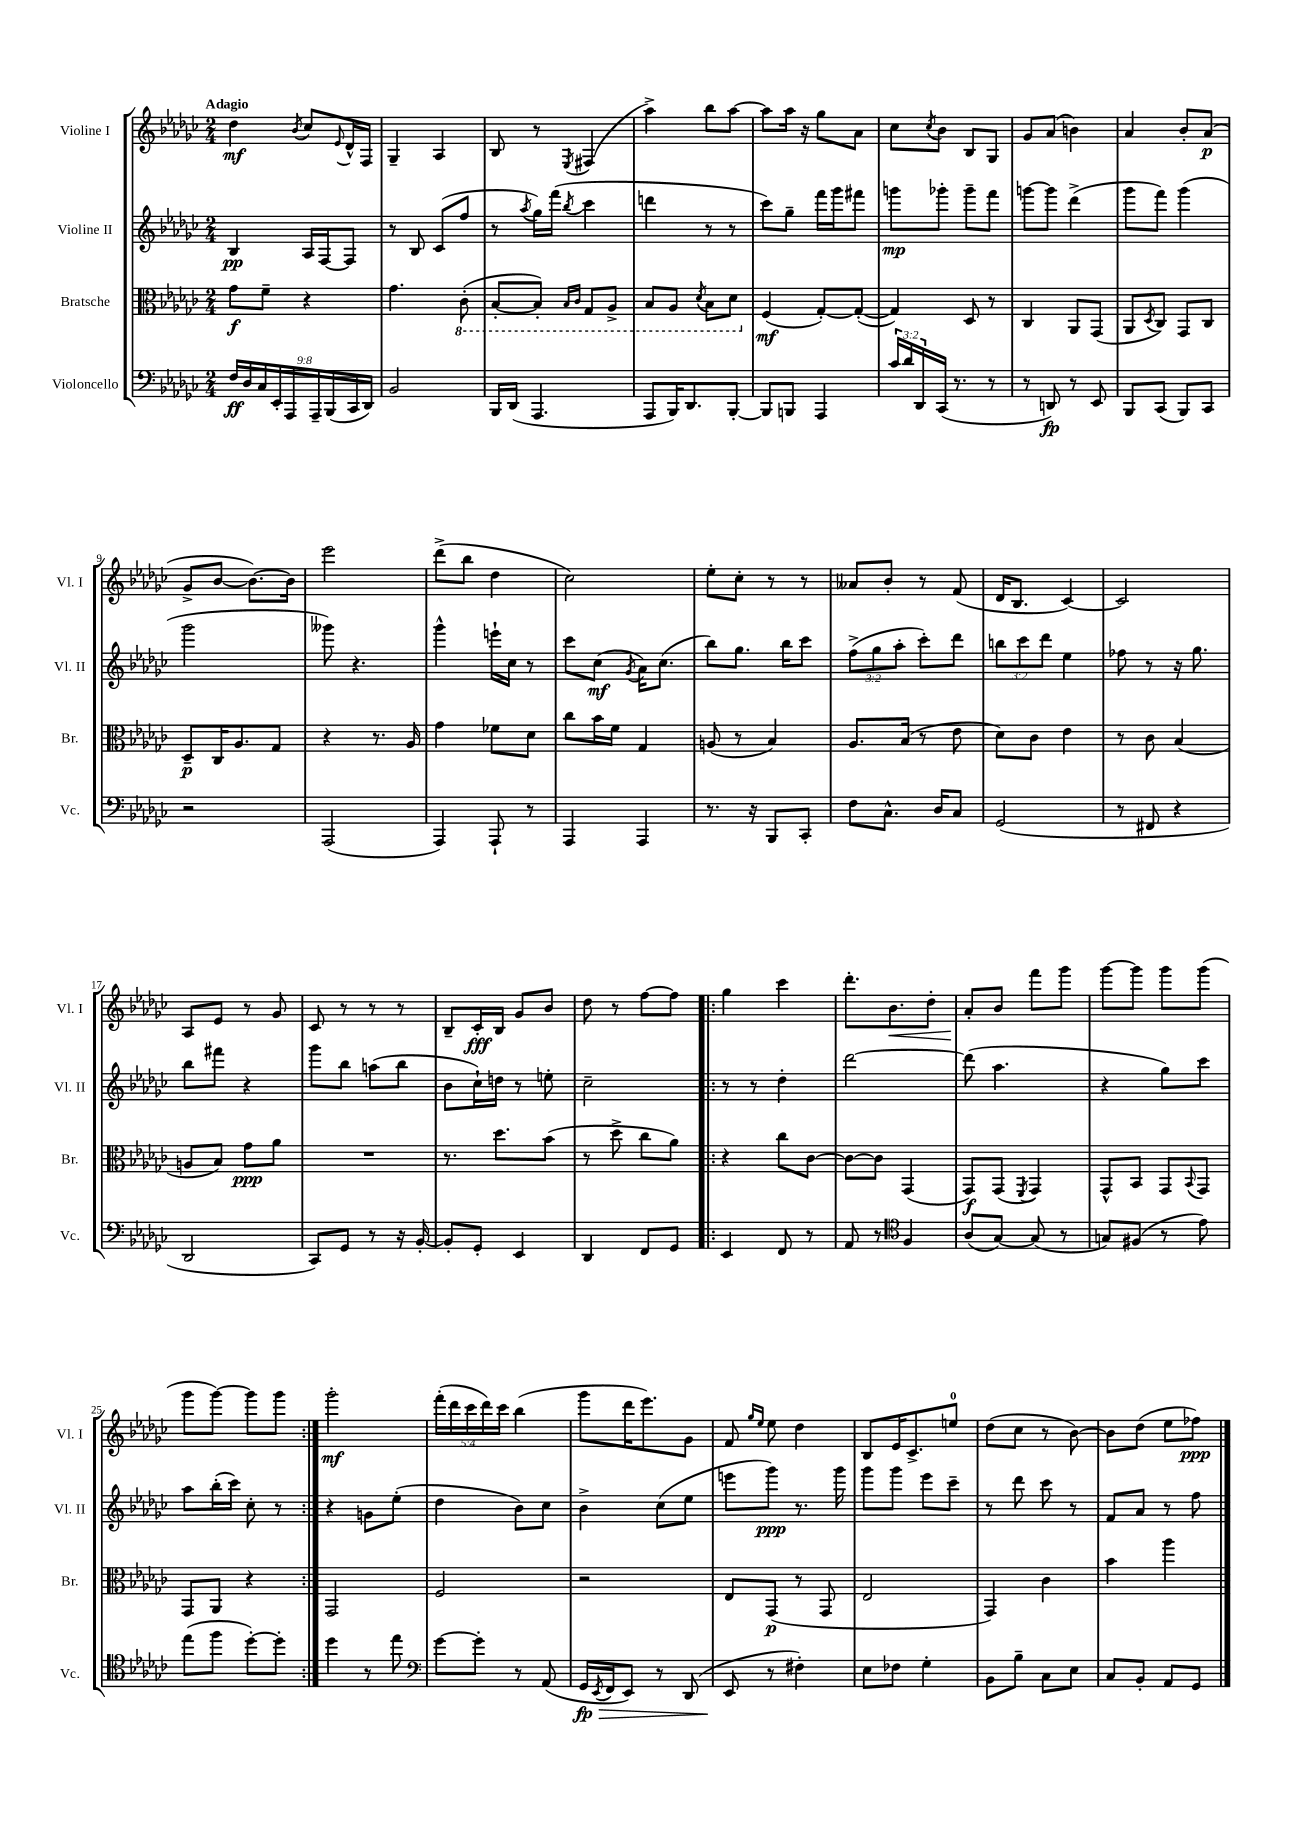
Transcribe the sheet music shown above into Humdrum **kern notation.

**kern	**dynam	**kern	**dynam	**kern	**dynam	**kern	**dynam
*part4	*part4	*part3	*part3	*part2	*part2	*part1	*part1
*staff4	*staff4	*staff3	*staff3	*staff2	*staff2	*staff1	*staff1
*I"Violoncello	*	*I"Bratsche	*	*I"Violine II	*	*I"Violine I	*
*I'Vc.	*	*I'Br.	*	*I'Vl. II	*	*I'Vl. I	*
*clefF4	*	*clefC3	*	*clefG2	*	*clefG2	*
*k[b-e-a-d-g-c-]	*	*k[b-e-a-d-g-c-]	*	*k[b-e-a-d-g-c-]	*	*k[b-e-a-d-g-c-]	*
*M2/4	*	*M2/4	*	*M2/4	*	*M2/4	*
=1	=1	=1	=1	=1	=1	=1	=1
!	!	!	!	!	!	!LO:TX:a:B:t=Adagio	!
18F/LL	ff	8g-\L	f	4B-/	pp	4dd-\	mf
18D-/	.	.	.	.	.	.	.
18C-/	.	.	.	.	.	.	.
.	.	8f~\J	.	.	.	.	.
18EE-'/	.	.	.	.	.	.	.
18AAA-/	.	.	.	.	.	.	.
.	.	.	.	.	.	8qb-/	.
.	.	4r	.	16A-/LL	.	8cc-/L	.
18AAA-~/	.	.	.	.	.	.	.
.	.	.	.	[16F/J	.	.	.
(18BBB-/	.	.	.	.	.	.	.
.	.	.	.	.	.	8qqe-/	.
.	.	.	.	8F/J]	.	16d-^^/L	.
18CC-/	.	.	.	.	.	.	.
.	.	.	.	.	.	16F/JJ	.
18DD-/JJ)	.	.	.	.	.	.	.
=2	=2	=2	=2	=2	=2	=2	=2
2BB-/	.	4.g-\	.	8r	.	4G-~/	.
.	.	.	.	8B-/	.	.	.
.	.	.	.	(8c-/L	.	4A-/	.
*	*	*8ba	*	*	*	*	*
.	.	(8C-'\	.	8ff/J	.	.	.
=3	=3	=3	=3	=3	=3	=3	=3
16BBB-/LL	.	[8BB-'/L	.	8r	.	8B-/	.
(16DD-/JJ	.	.	.	.	.	.	.
.	.	.	.	8qaa-/	.	.	.
4.AAA-/	.	8BB-'/J])	.	16gg-\LL)	.	8r	.
.	.	.	.	(16fff\JJ	.	.	.
.	.	16qqBB-/LL	.	.	.	.	.
.	.	16qqC-/JJ	.	8qbb-/	.	8qE-/	.
.	.	8GG-/L	.	4ccc-\	.	(4F#X/	.
.	.	8AA-^/J	.	.	.	.	.
=4	=4	=4	=4	=4	=4	=4	=4
8AAA-/L	.	8BB-/L	.	4dddn\	.	4aa-^\)	.
16BBB-/K)	.	8AA-/J	.	.	.	.	.
8.DD-/	.	.	.	.	.	.	.
.	.	8qD-/	.	.	.	.	.
.	.	8BB-\L	.	8r	.	8bb-\L	.
[8BBB-'/J	.	8D-\J	.	8r	.	[8aa-\J	.
=5	=5	=5	=5	=5	=5	=5	=5
*	*	*X8ba	*	*	*	*	*
8BBB-/L]	.	(4F/	mf	8ccc-\L)	.	8aa-\L]	.
8BBBn/J	.	.	.	8gg-~\J	.	16aa-\Jk	.
.	.	.	.	.	.	16r	.
4AAA-/	.	[8G-'/L)	.	16fff\LL	.	8gg-\L	.
.	.	.	.	16ggg-\J	.	.	.
.	.	(8G-'/J_	.	8fff#X\J	.	8a-\J	.
=6	=6	=6	=6	=6	=6	=6	=6
24c-/LL	.	4G-/])	.	8gggn\L	mp	8cc-\L	.
24d-/	.	.	.	.	.	.	.
24DD-/	.	.	.	.	.	.	.
.	.	.	.	.	.	8qcc-/	.
(16CC-/JJ	.	.	.	8ggg-X'\J	.	8b-\J	.
8.r	.	.	.	.	.	.	.
.	.	8D-/	.	8ggg-~\L	.	8B-/L	.
8r	.	8r	.	8fff\J	.	8G-/J	.
=7	=7	=7	=7	=7	=7	=7	=7
8r	.	4C-/	.	[8gggn\L	.	8g-/L	.
8DDn/)	fp	.	.	8ggg\J]	.	(8a-/J	.
8r	.	8AA-/L	.	(4ddd-^\	.	4bn\)	.
8EE-/	.	(8GG-/J	.	.	.	.	.
=8	=8	=8	=8	=8	=8	=8	=8
8BBB-/L	.	8AA-/L	.	8ggg-\L	.	4a-/	.
.	.	8qD-/	.	.	.	.	.
(8CC-/J	.	8C-/J)	.	8fff\J)	.	.	.
8BBB-/L)	.	8GG-/L	.	(4ggg-\	.	8b-'/L	.
8CC-/J	.	8C-/J	.	.	.	(8a-/J	p
!!LO:LB:g=z
=9	=9	=9	=9	=9	=9	=9	=9
2r	.	8D-~/L	p	2ggg-\	.	8g-^/L	.
.	.	16C-/K	.	.	.	[8b-/J	.
.	.	8.A-/	.	.	.	.	.
.	.	.	.	.	.	8.b-\L_)	.
.	.	8G-/J	.	.	.	.	.
.	.	.	.	.	.	16b-\Jk]	.
=10	=10	=10	=10	=10	=10	=10	=10
(2AAA-/	.	4r	.	8ggg--X\)	.	2eee-\	.
.	.	.	.	4.r	.	.	.
.	.	8.r	.	.	.	.	.
.	.	16A-/	.	.	.	.	.
=11	=11	=11	=11	=11	=11	=11	=11
4AAA-/)	.	4g-\	.	4ggg-^^\	.	(8ddd-^\L	.
.	.	.	.	.	.	8bb-\J	.
8AAA-`/	.	8f-X\L	.	16eeen`\LL	.	4dd-\	.
.	.	.	.	16cc-\JJ	.	.	.
8r	.	8d-\J	.	8r	.	.	.
=12	=12	=12	=12	=12	=12	=12	=12
4AAA-/	.	8cc-\L	.	8ccc-\L	.	2cc-\)	.
.	.	16b-\L	.	(8cc-\J	mf	.	.
.	.	16f\JJ	.	.	.	.	.
.	.	.	.	8qg-/	.	.	.
4AAA-/	.	4G-/	.	16a-\KL)	.	.	.
.	.	.	.	(8.cc-\J	.	.	.
=13	=13	=13	=13	=13	=13	=13	=13
8.r	.	(8An/	.	8bb-\L)	.	8ee-'\L	.
.	.	8r	.	8.gg-\J	.	8cc-'\J	.
16r	.	.	.	.	.	.	.
8BBB-/L	.	4B-/)	.	.	.	8r	.
.	.	.	.	16bb-\KL	.	.	.
8CC-'/J	.	.	.	8ccc-\J	.	8r	.
=14	=14	=14	=14	=14	=14	=14	=14
8F\L	.	8.A-/L	.	(12ff^\L	.	8a--X/L	.
.	.	.	.	12gg-\	.	.	.
8.C-^^\J	.	.	.	.	.	8b-'/J	.
.	.	.	.	12aa-'\J	.	.	.
.	.	(16B-/Jk	.	.	.	.	.
.	.	8r	.	8ccc-'\L)	.	8r	.
16D-/KL	.	.	.	.	.	.	.
8C-/J	.	8e-\	.	8ddd-\J	.	(8f/	.
=15	=15	=15	=15	=15	=15	=15	=15
(2GG-/	.	8d-\L)	.	12bbn\L	.	16d-/KL	.
.	.	.	.	.	.	8.B-/J	.
.	.	.	.	12ccc-\	.	.	.
.	.	8c-\J	.	.	.	.	.
.	.	.	.	12ddd-\J	.	.	.
.	.	4e-\	.	4ee-\	.	[4c-/)	.
=16	=16	=16	=16	=16	=16	=16	=16
8r	.	8r	.	8ff-X\	.	2c-/]	.
8FF#X/	.	8c-\	.	8r	.	.	.
4r	.	(4B-/	.	16r	.	.	.
.	.	.	.	8.gg-\	.	.	.
!!LO:LB:g=z
=17	=17	=17	=17	=17	=17	=17	=17
2DD-/	.	8An/L	.	8bb-\L	.	8A-/L	.
.	.	8B-/J)	.	8fff#X\J	.	8e-/J	.
.	.	8g-\L	ppp	4r	.	8r	.
.	.	8a-\J	.	.	.	8g-/	.
=18	=18	=18	=18	=18	=18	=18	=18
8CC-/L)	.	2r	.	8ggg-\L	.	8c-/	.
8GG-/J	.	.	.	8bb-\J	.	8r	.
8r	.	.	.	(8aan\L	.	8r	.
16r	.	.	.	8bb-\J	.	8r	.
[16BB-'/	.	.	.	.	.	.	.
=19	=19	=19	=19	=19	=19	=19	=19
8BB-'/L]	.	8.r	.	8b-\L	.	8B-~/L	.
8GG-'/J	.	.	.	16cc-`\L)	.	16c-'/L	fff
.	.	8.dd-\L	.	16ddn\JJ	.	16B-/JJ	.
4EE-/	.	.	.	8r	.	8g-/L	.
.	.	(8b-\J	.	8een'\	.	8b-/J	.
=20	=20	=20	=20	=20	=20	=20	=20
4DD-/	.	8r	.	2cc-~\	.	8dd-\	.
.	.	8dd-^\	.	.	.	8r	.
8FF/L	.	8cc-\L	.	.	.	[8ff\L	.
8GG-/J	.	8a-\J)	.	.	.	8ff\J]	.
=21!|:	=21!|:	=21!|:	=21!|:	=21!|:	=21!|:	=21!|:	=21!|:
4EE-/	.	4r	.	8r	.	4gg-\	.
.	.	.	.	8r	.	.	.
8FF/	.	8cc-\L	.	4dd-'\	.	4ccc-\	.
8r	.	[8c-\J	.	.	.	.	.
=22	=22	=22	=22	=22	=22	=22	=22
8AA-/	.	8c-\L_	.	[2ddd-\	.	8.ddd-'\L	.
8r	.	8c-\J]	.	.	.	.	.
!	!	!	!	!	!	!	!LO:HP:b
.	.	.	.	.	.	8.b-\	<
*clefC4	*	*	*	*	*	*	*
4F/	.	(4GG-/	.	.	.	.	.
.	.	.	.	.	.	8dd-'\J	.
=23	=23	=23	=23	=23	=23	=23	=23
(8A-/L	.	8GG-/L)	f	(8ddd-\]	.	8a-'/L	.
[8G-/J)	.	(8GG-/J	.	4.aa-\	.	8b-/J	[
.	.	8qFF/	.	.	.	.	.
(8G-/]	.	4GG-/)	.	.	.	8fff\L	.
8r	.	.	.	.	.	8ggg-\J	.
=24	=24	=24	=24	=24	=24	=24	=24
8Gn/L)	.	8GG-^^/L	.	4r	.	[8ggg-\L	.
(8F#X/J	.	8BB-/J	.	.	.	8ggg-\J]	.
8r	.	8GG-/L	.	8gg-\L)	.	8ggg-\L	.
.	.	8qqBB-/	.	.	.	.	.
8e-\)	.	8GG-/J	.	8ccc-\J	.	(8ggg-\J	.
!!LO:LB:g=z
=25	=25	=25	=25	=25	=25	=25	=25
(8ee-\L	.	8GG-/L	.	8aa-\L	.	8ggg-\L	.
8ff\J	.	8AA-/J	.	(16bb-'\L	.	[8ggg-\J)	.
.	.	.	.	16ccc-\JJ)	.	.	.
[8dd-'\L)	.	4r	.	8cc-'\	.	8ggg-\L]	.
8dd-'\J]	.	.	.	8r	.	8ggg-\J	.
=26:|!	=26:|!	=26:|!	=26:|!	=26:|!	=26:|!	=26:|!	=26:|!
4dd-\	.	2GG-/	.	4r	.	2ggg-'\	mf
8r	.	.	.	8gn\L	.	.	.
8ee-\	.	.	.	(8ee-'\J	.	.	.
=27	=27	=27	=27	=27	=27	=27	=27
*clefF4	*	*	*	*	*	*	*
[8g-\L	.	2F/	.	4dd-\	.	(20fff'\LL	.
.	.	.	.	.	.	20ddd-\	.
.	.	.	.	.	.	20ccc-\	.
8g-'\J]	.	.	.	.	.	.	.
.	.	.	.	.	.	20ddd-\)	.
.	.	.	.	.	.	20ccc-\JJ	.
8r	.	.	.	8b-\L)	.	(4bb-\	.
(8AA-/	.	.	.	8cc-\J	.	.	.
=28	=28	=28	=28	=28	=28	=28	=28
!	!LO:HP:b	!	!	!	!	!	!
16GG-/LL	> fp	2r	.	4b-^\	.	8ggg-\L	.
8qEE-/	.	.	.	.	.	.	.
16FF/J	.	.	.	.	.	.	.
8EE-/J)	.	.	.	.	.	16ddd-\K	.
.	.	.	.	.	.	8.eee-\)	.
8r	.	.	.	(8cc-\L	.	.	.
(8DD-/	.	.	.	8ee-\J	.	8g-\J	.
=29	=29	=29	=29	=29	=29	=29	=29
8EE-/	.	8E-/L	.	8eeen\L	.	8f/	.
.	.	.	.	.	.	16qqgg-/LL	.
.	.	.	.	.	.	16qqee-/JJ	.
8r	]	(8GG-/J	p	8ggg-\J)	ppp	8ee-\	.
4F#X'\)	.	8r	.	8.r	.	4dd-\	.
.	.	8GG-/	.	.	.	.	.
.	.	.	.	16ggg-\	.	.	.
=30	=30	=30	=30	=30	=30	=30	=30
8E-\L	.	2E-/	.	8ggg-\L	.	8B-/L	.
8F-X\J	.	.	.	8ggg-\J	.	16e-/K	.
.	.	.	.	.	.	8.c-^/	.
4G-'\	.	.	.	8eee-\L	.	.	.
.	.	.	.	8ccc-~\J	.	8een/J	.
=31	=31	=31	=31	=31	=31	=31	=31
8BB-\L	.	4GG-/)	.	8r	.	(8dd-\L	.
8B-~\J	.	.	.	8ddd-\	.	8cc-\J	.
8C-\L	.	4c-\	.	8ccc-\	.	8r	.
8E-\J	.	.	.	8r	.	[8b-\)	.
=32	=32	=32	=32	=32	=32	=32	=32
8C-/L	.	4b-\	.	8f/L	.	8b-\L]	.
8BB-'/J	.	.	.	8a-/J	.	(8dd-\J	.
8AA-/L	.	4aa-\	.	8r	.	8ee-\L	.
8GG-/J	.	.	.	8ff\	.	8ff-X\J)	ppp
==	==	==	==	==	==	==	==
*-	*-	*-	*-	*-	*-	*-	*-
